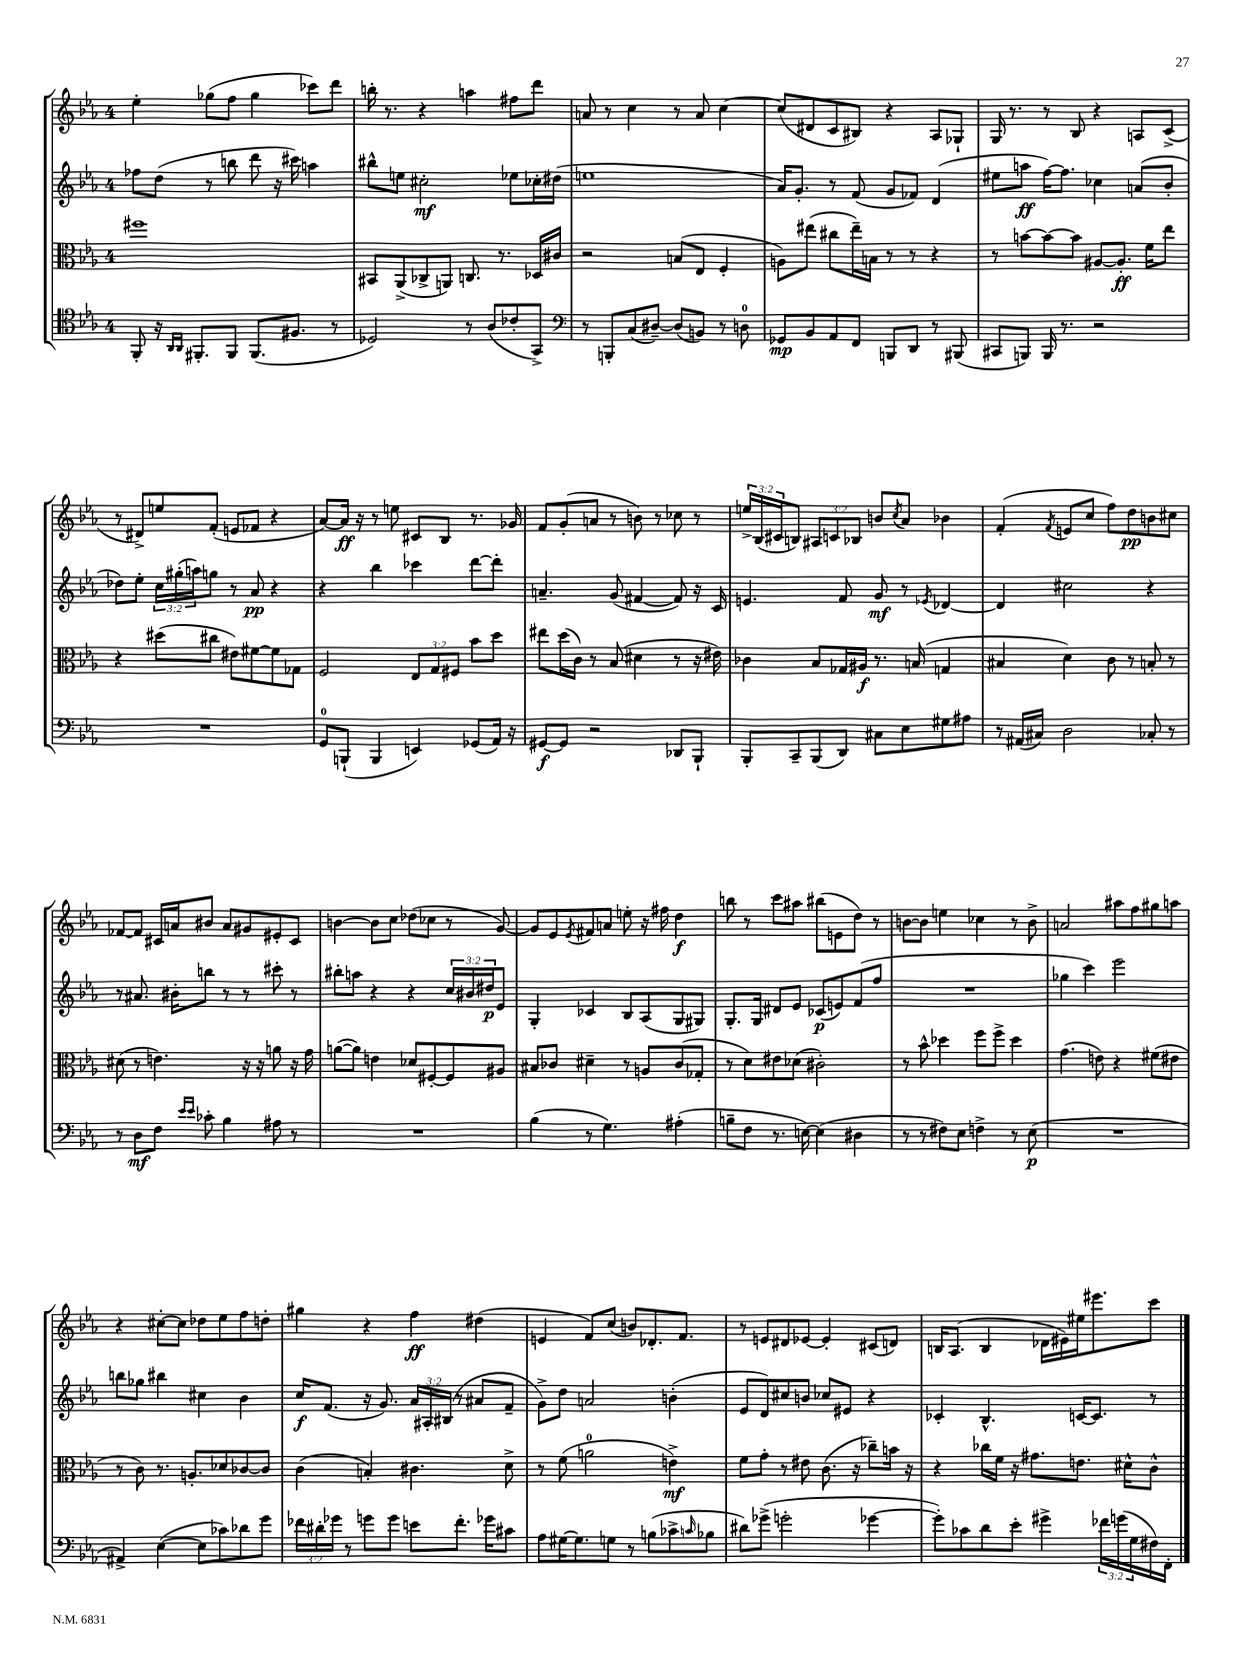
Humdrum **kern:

**kern	**dynam	**kern	**dynam	**kern	**dynam	**kern	**dynam
*part4	*part4	*part3	*part3	*part2	*part2	*part1	*part1
*staff4	*staff4	*staff3	*staff3	*staff2	*staff2	*staff1	*staff1
*clefC4	*	*clefC3	*	*clefG2	*	*clefG2	*
*k[b-e-a-]	*	*k[b-e-a-]	*	*k[b-e-a-]	*	*k[b-e-a-]	*
*M4/4	*	*M4/4	*	*M4/4	*	*M4/4	*
=81	=81	=81	=81	=81	=81	=81	=81
8FF'/	.	1ff#X	.	8ff-X\L	.	4ee-'\	.
16r	.	.	.	(8dd\J	.	.	.
16qqAA-/LL	.	.	.	.	.	.	.
16qqAA-/JJ	.	.	.	.	.	.	.
8.FF#X'/L	.	.	.	.	.	.	.
.	.	.	.	8r	.	(8gg-X\L	.
8FF#/J	.	.	.	8bbn\	.	8ff\J	.
(8.FF#/L	.	.	.	8ddd\	.	4gg-\	.
.	.	.	.	16r	.	.	.
8.F#X/J	.	.	.	16ccc#X\)	.	.	.
.	.	.	.	4aan\	.	8ccc-X\L)	.
8r	.	.	.	.	.	8ddd\J	.
=82	=82	=82	=82	=82	=82	=82	=82
2D-X/)	.	8BB#X/L	.	8bb#X^^\L	.	16bbn'\	.
.	.	.	.	.	.	8.r	.
.	.	(8AA-^/	.	8een\J	.	.	.
.	.	8C-X^/	.	2cc#X'\	mf	4r	.
.	.	8AAn/J)	.	.	.	.	.
8r	.	8.Cn/	.	.	.	4aan\	.
(8A-/L	.	.	.	.	.	.	.
.	.	8.r	.	.	.	.	.
8c-X'/	.	.	.	8ee-X\L	.	8ff#X\L	.
8GG^/J)	.	16D-X/LL	.	16cc-X'\L	.	8ddd\J	.
.	.	16c#X/JJ	.	(16dd#X\JJ	.	.	.
=83	=83	=83	=83	=83	=83	=83	=83
*clefF4	*	*	*	*	*	*	*
8r	.	2r	.	1een	.	8an/	.
8BBBn'/L	.	.	.	.	.	8r	.
(8C/	.	.	.	.	.	4cc\	.
[8D#X~/J)	.	.	.	.	.	.	.
(8D#/L]	.	(8Bn/L	.	.	.	8r	.
8BBn/J)	.	8E-/J	.	.	.	8a/	.
8r	.	4F'/	.	.	.	[4cc\	.
8Dn\	.	.	.	.	.	.	.
=84	=84	=84	=84	=84	=84	=84	=84
8GG-X/L	mp	8An\L)	.	16a-/KL)	.	(8cc/L]	.
.	.	.	.	8.g'/J	.	.	.
8BB-/	.	(8ee#X\J	.	.	.	8d#X/	.
8AA-/	.	8cc#X\L	.	8r	.	8c/	.
8FF/J	.	16ee#~\L)	.	(8f/	.	8B#X/J)	.
.	.	16Bn\JJ	.	.	.	.	.
8BBBn/L	.	8r	.	8g/L	.	4r	.
8DD/J	.	8r	.	8f-X/J)	.	.	.
8r	.	4r	.	(4d/	.	8A-/L	.
(8BBB#X/	.	.	.	.	.	8G-X`/J	.
=85	=85	=85	=85	=85	=85	=85	=85
8CC#X/L	.	8r	.	8ee#X\L	.	16G/	.
.	.	.	.	.	.	8.r	.
8BBBn/J)	.	[8bn\L	.	8aan\J	ff	.	.
16BBB/	.	8b\_	.	[16ff\KL)	.	8r	.
8.r	.	.	.	8.ff\J]	.	.	.
.	.	8b\J]	.	.	.	8B-/	.
2r	.	[8A#X/L	.	4cc-X\	.	4r	.
.	.	8.A#'/J]	ff	.	.	.	.
.	.	.	.	(8an/L	.	8An/L	.
.	.	16f\KL	.	.	.	.	.
.	.	8ee-\J	.	8b-'/J	.	(8c^/J	.
!!LO:LB:g=z
=86	=86	=86	=86	=86	=86	=86	=86
1r	.	4r	.	8dd-X\L)	.	8r	.
.	.	.	.	8ee-'\J	.	8d#X^/L)	.
.	.	(8dd#X\L	.	24cc\LL	.	8een/	.
.	.	.	.	(24gg#X'\	.	.	.
.	.	.	.	24aan\J)	.	.	.
.	.	8cc#X\J	.	8ggn\J	.	(8f'/J	.
.	.	8e#X\L)	.	8r	.	8en/L	.
.	.	[8f#X\	.	8a-/	pp	8f-X/J	.
.	.	8f#\]	.	4r	.	4r	.
.	.	8G-X\J	.	.	.	.	.
=87	=87	=87	=87	=87	=87	=87	=87
8GG/L	.	2F/	.	4r	.	[8a-/L)	.
(8BBBn`/J	.	.	.	.	.	16a-/Jk]	ff
.	.	.	.	.	.	16r	.
4BBB/	.	.	.	4bb-\	.	8r	.
.	.	.	.	.	.	8een\	.
4EEn/)	.	12E-/L	.	4ccc-X\	.	8c#X/L	.
.	.	12G/	.	.	.	.	.
.	.	.	.	.	.	8B-/J	.
.	.	12F#X/J	.	.	.	.	.
(8GG-X/L	.	8b-\L	.	[8ddd\L	.	8.r	.
16AA-/Jk)	.	8dd\J	.	8ddd'\J]	.	.	.
16r	.	.	.	.	.	16g-X/	.
=88	=88	=88	=88	=88	=88	=88	=88
[8GG#X/L	f	8ee#X\L	.	4.an~/	.	8f/L	.
8GG#/J]	.	(16dd\L	.	.	.	(8g'/	.
.	.	16c\JJ)	.	.	.	.	.
2r	.	8r	.	.	.	8an/J	.
.	.	(8B-/	.	(8g/	.	8r	.
.	.	4d#X\	.	[4f#X/	.	8bn\)	.
.	.	.	.	.	.	8r	.
8DD-X/L	.	8r	.	8f#/])	.	8cc-X\	.
8BBB-`/J	.	16r	.	16r	.	8r	.
.	.	16e#X\)	.	16c/	.	.	.
=89	=89	=89	=89	=89	=89	=89	=89
8BBB-'/L	.	4c-X\	.	4.en/	.	24een^/LL	.
.	.	.	.	.	.	(24B-/	.
.	.	.	.	.	.	24c#X/J	.
8CC~/	.	.	.	.	.	8Bn/J)	.
(8BBB-/	.	8B-/L	.	.	.	12A#X/L	.
.	.	.	.	.	.	12cn/	.
8DD/J)	.	16G-X/L	.	8f/	.	.	.
.	.	.	.	.	.	12B-X/J	.
.	.	16A#X/JJ	f	.	.	.	.
8C#X\L	.	8.r	.	8g/	mf	8bn/L	.
.	.	.	.	.	.	8qcc/	.
8E-\	.	.	.	8r	.	8a-/J	.
.	.	(16Bn/	.	.	.	.	.
.	.	.	.	8qe-X/	.	.	.
8G#X\	.	4Gn/	.	[4d-X/	.	4b-X\	.
8A#X\J	.	.	.	.	.	.	.
=90	=90	=90	=90	=90	=90	=90	=90
8r	.	4B#X/	.	4d-/]	.	(4f'/	.
(16AA#X/LL	.	.	.	.	.	.	.
16C#X/JJ)	.	.	.	.	.	.	.
.	.	.	.	.	.	8qf/	.
2D\	.	4d\)	.	2cc#X\	.	8en/L	.
.	.	.	.	.	.	8cc/J	.
.	.	8c\	.	.	.	8ff\L)	.
.	.	8r	.	.	.	8dd\	pp
8C-X'/	.	8Bn'/	.	4r	.	8bn\	.
8r	.	8r	.	.	.	8cc#X\J	.
!!LO:LB:g=z
=91	=91	=91	=91	=91	=91	=91	=91
8r	.	(8d#X\	.	8r	.	[8f-X/L	.
8D\L	mf	8r	.	8.a#X/	.	8f-/J]	.
8F\J	.	4.en\)	.	.	.	16c#X/LL	.
.	.	.	.	16b#X'\KL	.	16an/J	.
16qqe-/LL	.	.	.	.	.	.	.
16qqe-/JJ	.	.	.	.	.	.	.
8c-X'\	.	.	.	8bbn\J	.	8b#X/J	.
4B-\	.	.	.	8r	.	8a/L	.
.	.	16r	.	8r	.	8g#X/	.
.	.	16r	.	.	.	.	.
8A#X\	.	8an\	.	8ccc#X'\	.	8e#X'/	.
8r	.	16r	.	8r	.	8c#/J	.
.	.	16g\	.	.	.	.	.
=92	=92	=92	=92	=92	=92	=92	=92
1r	.	([8an\L	.	8bb#X'\L	.	[4bn\	.
.	.	8a\J])	.	8aan\J	.	.	.
.	.	4en\	.	4r	.	8b\L]	.
.	.	.	.	.	.	8cc\J	.
.	.	8d-X/L	.	4r	.	(8dd-X\L	.
.	.	[8F#X'/	.	.	.	8cc-X\J	.
.	.	8F#/]	.	24cc/LL	.	8r	.
.	.	.	.	24b#X/	.	.	.
.	.	.	.	24dd#X/J	p	.	.
.	.	8A#X/J	.	8e-/J	.	[8g/)	.
=93	=93	=93	=93	=93	=93	=93	=93
(4B-\	.	8B#X/L	.	4G'/	.	8g/L]	.
.	.	8c-X/J	.	.	.	8e-/	.
.	.	.	.	.	.	8qe-/	.
8r	.	4d#X~\	.	4c-X/	.	8f#X/	.
4.G\)	.	.	.	.	.	8an/J	.
.	.	8r	.	8B-/L	.	8een'\	.
.	.	8An/L	.	(8A-/	.	16r	.
.	.	.	.	.	.	16ff#X\	.
(4A#X'\	.	(8c-/	.	8G/	.	4dd\	f
.	.	8G-X'/J	.	8G#X/J)	.	.	.
=94	=94	=94	=94	=94	=94	=94	=94
8Bn~\L	.	8r	.	8.G'/L	.	8bbn\	.
8F\J	.	8d\L)	.	.	.	8r	.
.	.	.	.	16G/Jk	.	.	.
8.r	.	8e#X\	.	8d#X/L	.	8ccc\L	.
.	.	(8d-X\J	.	8e-/J	.	8aa#X\J	.
[16En\)	.	.	.	.	.	.	.
(4E\]	.	2c#X'\)	.	(8c-X/L	p	(8bb#X\L	.
.	.	.	.	8en/)	.	8en\	.
4D#X\	.	.	.	(8f/	.	8dd\J)	.
.	.	.	.	8ff/J	.	8r	.
=95	=95	=95	=95	=95	=95	=95	=95
8r	.	8r	.	1r	.	[8bn\L	.
8r	.	8b-^^\	.	.	.	8b\J]	.
8F#X\L)	.	4dd-X\	.	.	.	4een\	.
8E-\J	.	.	.	.	.	.	.
4Fn^\	.	8ff\L	.	.	.	4cc-X\	.
.	.	8ff^\J	.	.	.	.	.
8r	.	4dd-\	.	.	.	8r	.
(8E-\	p	.	.	.	.	8b^\	.
=96	=96	=96	=96	=96	=96	=96	=96
1r	.	(4.g\	.	4gg-X\	.	2an/	.
.	.	.	.	4ccc\)	.	.	.
.	.	8en\)	.	.	.	.	.
.	.	4r	.	2eee-\	.	8aa#X\L	.
.	.	.	.	.	.	8ff\	.
.	.	(8f#X\L	.	.	.	8gg#X\	.
.	.	8e#X\J	.	.	.	8aan\J	.
!!LO:LB:g=z
=97	=97	=97	=97	=97	=97	=97	=97
4AA#X^/)	.	8r	.	8bbn\L	.	4r	.
.	.	8c\)	.	8gg-X\J	.	.	.
([4E-\	.	8.r	.	4bb#X\	.	[8cc#X'\L	.
.	.	.	.	.	.	8cc#\J]	.
.	.	8.An'/L	.	.	.	.	.
8E-\L]	.	.	.	4cc#X\	.	8dd-X\L	.
8c-X\)	.	8d-X/	.	.	.	8ee-\	.
8d-X\	.	[8c-X/	.	4b-\	.	8ff\	.
8g\J	.	8c-/J]	.	.	.	8ddn'\J	.
=98	=98	=98	=98	=98	=98	=98	=98
24f-X\LL	.	(4c\	.	16cc/KL	f	4gg#X\	.
24d#X'\	.	.	.	.	.	.	.
.	.	.	.	(8.f/J	.	.	.
24g-X\JJ	.	.	.	.	.	.	.
8r	.	.	.	.	.	.	.
8gn\L	.	4Bn'/)	.	16r	.	4r	.
.	.	.	.	8.g/)	.	.	.
8g\J	.	.	.	.	.	.	.
8en\L	.	4.c#X\	.	24a-/LL	.	4ff\	ff
.	.	.	.	24A#X'/	.	.	.
.	.	.	.	(24B#X/JJ	.	.	.
8.f-'\J	.	.	.	8r	.	.	.
.	.	.	.	8a#X/L	.	(4dd#X\	.
16g-X\KL	.	.	.	.	.	.	.
8c#X\J	.	8d^\	.	8f~/J	.	.	.
=99	=99	=99	=99	=99	=99	=99	=99
8A-\L	.	8r	.	8g^\L)	.	4en/	.
[16G#X\K	.	(8f\	.	8dd\J	.	.	.
8.G#\]	.	.	.	.	.	.	.
.	.	2an\	.	2an/	.	8f/L)	.
8Gn\J	.	.	.	.	.	(8cc/J	.
8r	.	.	.	.	.	8bn/L)	.
(8Bn\L	.	.	.	.	.	8.d-X'/	.
8c-X^\	.	4en^\)	mf	(4bn'\	.	.	.
.	.	.	.	.	.	8.f/J	.
16qqcn/	.	.	.	.	.	.	.
8B-X\J	.	.	.	.	.	.	.
=100	=100	=100	=100	=100	=100	=100	=100
8d#X\L)	.	8f\L	.	8e-/L	.	8r	.
(8g-X^\J	.	8g'\J	.	8d/)	.	8en/L	.
2gn'\	.	8r	.	8cc#X/	.	8d#X/	.
.	.	8e#X\	.	8bn/J	.	[8e-X/J	.
.	.	(8.c\	.	8cc-X/L	.	4e-'/]	.
.	.	.	.	8e#X/J	.	.	.
.	.	16r	.	.	.	.	.
[4g-X\	.	8cc-X~\L)	.	4r	.	(8c#X/L	.
.	.	16bn\Jk	.	.	.	8dn/J)	.
.	.	16r	.	.	.	.	.
=101	=101	=101	=101	=101	=101	=101	=101
8g-'\L])	.	4r	.	4c-X'/	.	16Bn/KL	.
.	.	.	.	.	.	(8.A-/J	.
8c-X\	.	.	.	.	.	.	.
8d\	.	16cc-X\LL	.	4.B-^^/	.	4B/	.
.	.	16f\JJ	.	.	.	.	.
8e-'\J	.	16r	.	.	.	.	.
.	.	8.g#X\L	.	.	.	.	.
4g#X^\	.	.	.	.	.	16d-X\LL	.
.	.	.	.	.	.	16e#X\)	.
.	.	8.en\J	.	[16cn/KL	.	16ee#X\J	.
.	.	.	.	8.c/J]	.	8.eee#X\	.
24f-X\LL	.	.	.	.	.	.	.
(24gn\	.	.	.	.	.	.	.
.	.	16d#X^^\KL	.	.	.	.	.
24G\	.	.	.	.	.	.	.
16F#X\)	.	8c^^\J	.	8r	.	8ccc\J	.
16FF'\JJ	.	.	.	.	.	.	.
==	==	==	==	==	==	==	==
*-	*-	*-	*-	*-	*-	*-	*-
